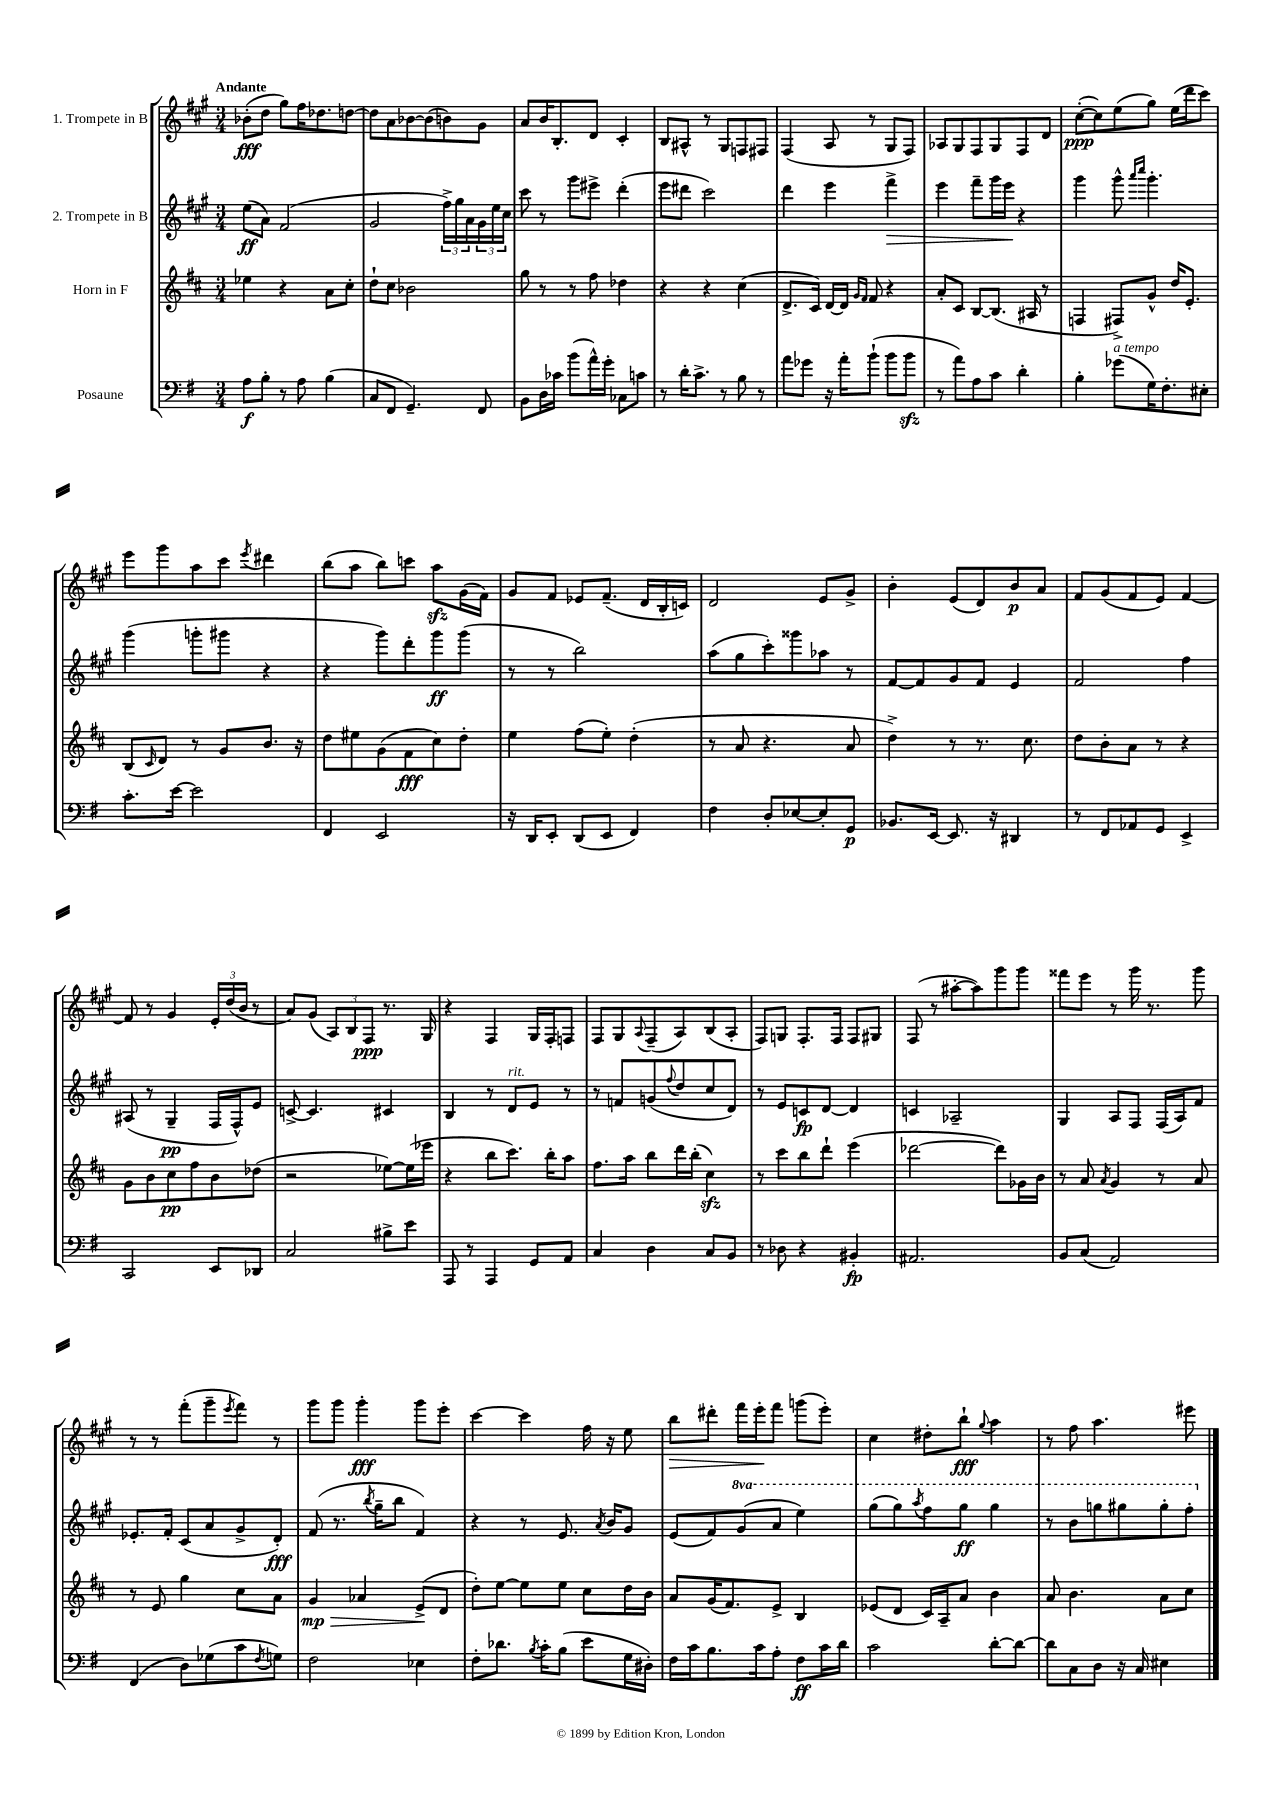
<<
\new StaffGroup <<
\new Staff = "s0" \with { instrumentName = "1. Trompete in B" } {
    \clef treble \key a \major \numericTimeSignature \time 3/4 \tempo "Andante"
    bes'8-.\fff( d''8 gis''8) fis''16 des''8. d''8~ |
    d''8 a'8 bes'8~ bes'8( b'8) gis'8 |
    a'8 b'16 b8.-. d'8 cis'4-. |
    b8 ais8-^ r8 gis8 f8 fis8 |
    fis4( a8 r8 gis8 fis8) |
    aes8 gis8 fis8 gis8 fis8 d'8 |
    cis''8~-.\ppp( cis''8) e''8( gis''8) e''16( d'''16 cis'''8) |
    e'''8 gis'''8 a''8 cis'''8 \acciaccatura { e'''8 } dis'''4 |
    b''8( a''8 b''8) c'''8 a''8\sfz gis'16( fis'16) |
    gis'8 fis'8 ees'8 fis'8.--( d'16 b16-. c'16) |
    d'2 e'8 gis'8-> |
    b'4-. e'8( d'8) b'8\p a'8 |
    fis'8 gis'8( fis'8 e'8) fis'4~ |
    fis'8 r8 gis'4 \tuplet 3/2 { e'16-. d''16( b'16 } r8 |
    a'8) gis'8( \tuplet 3/2 { a8) b8 fis8\ppp } r8. gis16 |
    r4 fis4 gis16 fis16-. f8 |
    fis8 gis8 \appoggiatura { a8 } fis8--( a8) b8( a8-. |
    fis8) g8 fis8.-. fis16 fis8 gis8 |
    fis8( r8 ais''8~-. ais''8) gis'''8 gis'''8 |
    fisis'''8 e'''8 r8 gis'''16 r8. gis'''8 |
    r8 r8 fis'''8-.( gis'''8-- \acciaccatura { e'''8 } fis'''8) r8 |
    gis'''8 gis'''8 gis'''4-.\fff gis'''8 e'''8-. |
    cis'''4~ cis'''4 fis''16 r16 e''8 |
    b''8\> dis'''8-. fis'''16 e'''16-.\! fis'''8 g'''8( e'''8-.) |
    cis''4 dis''8-. b''8-!\fff \appoggiatura { gis''8 } a''4 |
    r8 fis''8 a''4. eis'''8 \bar "|." |
}
\new Staff = "s1" \with { instrumentName = "2. Trompete in B" } {
    \clef treble \key a \major \numericTimeSignature \time 3/4 \set Staff.ottavationMarkups = #ottavation-simple-ordinals
    e''8\ff( a'8) fis'2( |
    gis'2 \tuplet 3/2 { fis''16->) gis''16 a'16 } \tuplet 3/2 { gis'16 e''16 cis''16 } |
    cis'''8 r8 gis'''8 eis'''8-> d'''4-.( |
    e'''8 dis'''8 cis'''2) |
    d'''4 e'''4 fis'''4->\> |
    e'''4 fis'''8-- gis'''16 e'''16\! r4 |
    gis'''4 gis'''8-^ \grace { a'''16 cis''''16 } gis'''4.-. |
    gis'''4( g'''8-. gis'''8 r4 |
    r4 gis'''8) d'''8-. gis'''8\ff gis'''8( |
    r8 r8 b''2) |
    a''8( gis''8 cis'''8-.) gisis'''8 aes''8 r8 |
    fis'8~ fis'8 gis'8 fis'8 e'4 |
    fis'2 fis''4 |
    ais8( r8 gis4--\pp fis16 fis16-^) e'8 |
    c'8~-> c'4. cis'4 |
    b4 r8 d'8^\markup { \italic "rit." } e'8 r8 |
    r8 f'8 g'8( \appoggiatura { fis''8 } d''8 cis''8 d'8) |
    r8 e'8 c'8\fp d'8~ d'4 |
    c'4 aes2-- |
    gis4 a8 fis8 fis16( a16) fis'8 |
    ees'8.-. fis'16-. cis'8( a'8 gis'8-> d'8-.\fff) |
    fis'8( r8. \acciaccatura { b''8 } gis''16-- b''8 fis'4) |
    r4 r8 e'8. \acciaccatura { a'8 } b'16 gis'8 |
    e'8( fis'8) \ottava #1 gis''8( a''8 e'''4) |
    gis'''8( gis'''8) \acciaccatura { a'''8 } fis'''8 gis'''8\ff gis'''4 |
    r8 b''8 g'''8 gis'''8 gis'''8-. fis'''8-. \ottava #0 \bar "|." |
}
\new Staff = "s2" \with { instrumentName = "Horn in F" } {
    \clef treble \key d \major \numericTimeSignature \time 3/4
    ees''4 r4 a'8 cis''8-. |
    d''8-! cis''8 bes'2 |
    g''8 r8 r8 fis''8 des''4 |
    r4 r4 cis''4( |
    d'8.-> cis'16) d'16~ d'16 \grace { g'16 fis'16 } fis'8 r4 |
    a'8-. cis'8 b8~ b8.( ais16 r8 |
    f4 fis8->) g'8-^ d''16 e'8.-. |
    b8( \grace { cis'16 } d'8) r8 g'8 b'8. r16 |
    d''8 eis''8 g'8( fis'8\fff cis''8) d''8-. |
    e''4 fis''8( e''8-.) d''4-.( |
    r8 a'8 r4. a'8 |
    d''4->) r8 r8. cis''8. |
    d''8 b'8-. a'8 r8 r4 |
    g'8 b'8 cis''8\pp fis''8 b'8 des''8( |
    r2 ees''8~) ees''16( ees'''16 |
    r4 b''8 cis'''8.) b''16-. a''8 |
    fis''8. a''16 b''8 d'''16 b''16-.( cis''4\sfz) |
    r8 cis'''8 b''8 d'''8-! e'''4( |
    des'''2~ des'''8) ges'16 b'16 |
    r8 a'8 \acciaccatura { a'8 } g'4 r8 a'8 |
    r8 e'8 g''4 cis''8 a'8 |
    g'4\mp\> aes'4 e'8->\!( d'8 |
    d''8-.) e''8~ e''8 e''8 cis''8 d''16 b'16 |
    a'8 g'16( fis'8.) e'8-> b4 |
    ees'8( d'8 cis'16) a16-- a'8 b'4 |
    a'8 b'4. a'8 cis''8 \bar "|." |
}
\new Staff = "s3" \with { instrumentName = "Posaune" } {
    \clef bass \key g \major \numericTimeSignature \time 3/4
    a8\f b8-. r8 a8 b4( |
    c8 fis,8 g,4.--) fis,8 |
    b,8 d16 ces'16 b'8( a'16-^) g'16-. ces8 c'8 |
    r8 d'16-. c'8.-> r8 b8 r8 |
    a'8 ges'8 r16 a'16-. b'8-!( b'8 b'8\sfz |
    r8 a'8) a8 c'8 d'4-. |
    b4-. ges'8^\markup { \italic "a tempo" }( g16) fis8.-. eis8-. |
    c'8.-. e'16~ e'2 |
    fis,4 e,2 |
    r16 d,16 e,8-. d,8( e,8 fis,4) |
    fis4 d8-. ees8~ ees8-. g,8\p |
    bes,8. e,16~ e,8. r16 dis,4 |
    r8 fis,8 aes,8 g,8 e,4-> |
    c,2 e,8 des,8 |
    c2 bis8-> e'8 |
    a,,8 r8 a,,4 g,8 a,8 |
    c4 d4 c8 b,8 |
    r8 des8 r4 bis,4-.\fp |
    ais,2. |
    b,8 c8( a,2) |
    fis,4( d8) ges8( c'8 \acciaccatura { fis8 } g8) |
    fis2 ees4 |
    fis8-. des'8. \acciaccatura { b8 } c'16-. b8( e'8 g16 dis16-.) |
    fis16 c'16 b8. c'16 a8-. fis8\ff c'16 d'16 |
    c'2 d'8~-. d'8~ |
    d'8 c8 d8 r16 c16 eis4 \bar "|." |
}
>>
>>
\layout { \context { \Score \remove "Bar_number_engraver" } }
